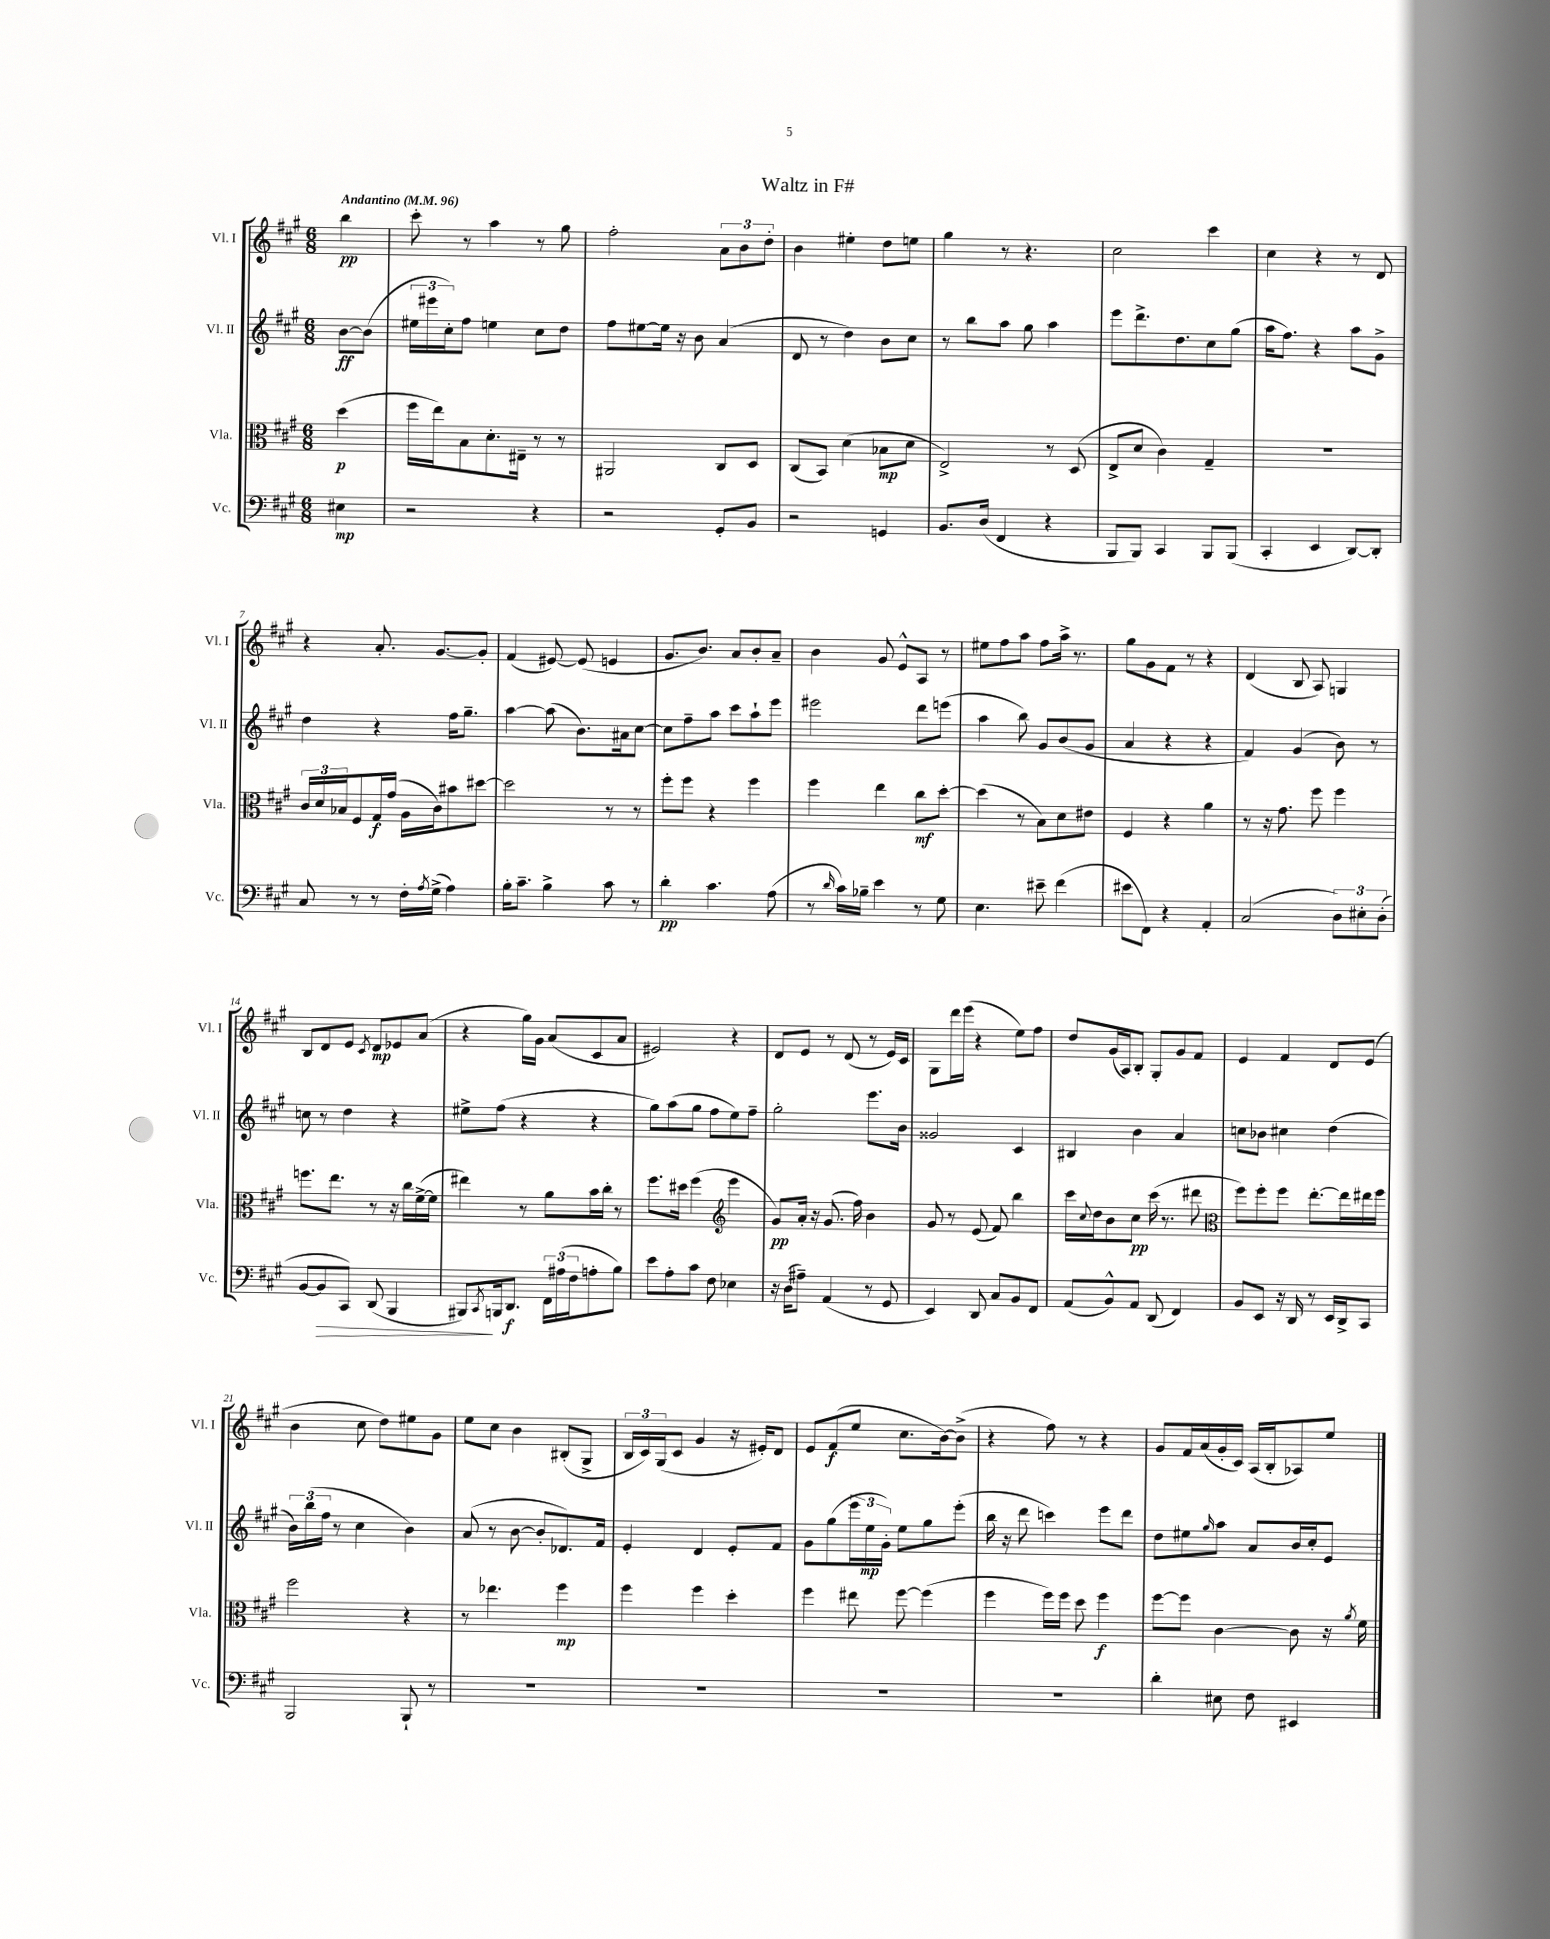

**kern	**dynam	**kern	**dynam	**kern	**dynam	**kern	**dynam
*part4	*part4	*part3	*part3	*part2	*part2	*part1	*part1
*staff4	*staff4	*staff3	*staff3	*staff2	*staff2	*staff1	*staff1
*I"Vc.	*	*I"Vla.	*	*I"Vl. II	*	*I"Vl. I	*
*I'Vc.	*	*I'Vla.	*	*I'Vl. II	*	*I'Vl. I	*
*clefF4	*	*clefC3	*	*clefG2	*	*clefG2	*
*k[f#c#g#]	*	*k[f#c#g#]	*	*k[f#c#g#]	*	*k[f#c#g#]	*
*M6/8	*	*M6/8	*	*M6/8	*	*M6/8	*
*MM96	*	*MM96	*	*MM96	*	*MM96	*
=	=	=	=	=	=	=	=
!	!	!	!	!	!	!LO:TX:a:B:t=Andantino	!
4E#X\	mp	(4dd\	p	[8b\L	ff	4bb\	pp
.	.	.	.	(8b\J]	.	.	.
=1	=1	=1	=1	=1	=1	=1	=1
2r	.	16ff#\LL	.	24ee#X\LL	.	8ccc#'\	.
.	.	.	.	24eee#X\	.	.	.
.	.	16ee\J)	.	.	.	.	.
.	.	.	.	24cc#'\J)	.	.	.
.	.	8B\	.	8ff#\J	.	8r	.
.	.	8.d'\	.	4een\	.	4aa\	.
.	.	16E#X~\Jk	.	.	.	.	.
4r	.	8r	.	8cc#\L	.	8r	.
.	.	8r	.	8dd\J	.	8gg#\	.
=2	=2	=2	=2	=2	=2	=2	=2
2r	.	2AA#X/	.	8ff#\L	.	2ff#'\	.
.	.	.	.	[8ee#X\	.	.	.
.	.	.	.	16ee#\Jk]	.	.	.
.	.	.	.	16r	.	.	.
.	.	.	.	8b\	.	.	.
8GG#'/L	.	8C#/L	.	(4a/	.	12a\L	.
.	.	.	.	.	.	12b\	.
8BB/J	.	8D/J	.	.	.	.	.
.	.	.	.	.	.	12dd'\J	.
=3	=3	=3	=3	=3	=3	=3	=3
2r	.	(8C#/L	.	8d/	.	4b\	.
.	.	8BB/J)	.	8r	.	.	.
.	.	(4d\	.	4dd\)	.	4ee#X'\	.
4GGn/	.	8B-X\L	mp	8b\L	.	8dd\L	.
.	.	8d\J	.	8cc#\J	.	8een\J	.
=4	=4	=4	=4	=4	=4	=4	=4
8.BB/L	.	2E^/)	.	8r	.	4gg#\	.
.	.	.	.	8bb\L	.	.	.
(16D/Jk	.	.	.	.	.	.	.
4FF#/	.	.	.	8aa\J	.	8r	.
.	.	.	.	8gg#\	.	4.r	.
4r	.	8r	.	4aa\	.	.	.
.	.	(8D/	.	.	.	.	.
=5	=5	=5	=5	=5	=5	=5	=5
8BBB/L	.	8E^/L	.	8eee\L	.	2cc#\	.
8BBB/J)	.	8d/J	.	8.ddd^\	.	.	.
4CC#/	.	4c#\)	.	.	.	.	.
.	.	.	.	8.dd\	.	.	.
8BBB/L	.	4G#~/	.	8cc#\	.	4ccc#\	.
(8BBB/J	.	.	.	(8gg#\J	.	.	.
=6	=6	=6	=6	=6	=6	=6	=6
4CC#'/	.	2.r	.	16aa\KL	.	4cc#\	.
.	.	.	.	8.ff#\J)	.	.	.
4EE/	.	.	.	4r	.	4r	.
[8DD/L)	.	.	.	8aa\L	.	8r	.
8DD'/J]	.	.	.	8g#^\J	.	8d/	.
!!LO:LB:g=z
=7	=7	=7	=7	=7	=7	=7	=7
8C#/	.	24c#/LL	.	4dd\	.	4r	.
.	.	24d/	.	.	.	.	.
.	.	24B-X/J	.	.	.	.	.
8r	.	8F#/	.	.	.	.	.
8r	.	16G#/L	f	4r	.	8.a'/	.
.	.	(16g#/JJ	.	.	.	.	.
16F#'\LL	.	16A\LL	.	.	.	.	.
8qA/	.	.	.	.	.	.	.
(16G#^\JJ	.	16c#\J)	.	.	.	[8.g#/L	.
4A\)	.	8b#X\	.	16ff#\KL	.	.	.
.	.	.	.	8.gg#~\J	.	.	.
.	.	[8dd#X\J	.	.	.	8g#'/J]	.
=8	=8	=8	=8	=8	=8	=8	=8
16B'\KL	.	2dd#\]	.	[4aa\	.	(4f#/	.
8.c#~\J	.	.	.	.	.	.	.
4B^\	.	.	.	(8aa\]	.	[8e#X/)	.
.	.	.	.	8.b\L)	.	(8e#/]	.
8c#\	.	8r	.	.	.	4en/	.
.	.	.	.	16a#X\k	.	.	.
8r	.	8r	.	[8cc#\J	.	.	.
=9	=9	=9	=9	=9	=9	=9	=9
4d'\	pp	8ff#'\L	.	8cc#\L]	.	8.g#/L	.
.	.	8ff#\J	.	8ff#~\	.	.	.
.	.	.	.	.	.	8.b/J)	.
4.c#\	.	4r	.	8aa\J	.	.	.
.	.	.	.	8ccc#\L	.	8a/L	.
.	.	4ff#\	.	8aa`\	.	8b'/	.
(8A\	.	.	.	8eee\J	.	8a~/J	.
=10	=10	=10	=10	=10	=10	=10	=10
8r	.	4ff#\	.	2eee#X\	.	4b\	.
16qqd/	.	.	.	.	.	.	.
16c#\LL)	.	.	.	.	.	.	.
16B-X~\JJ	.	.	.	.	.	.	.
4e\	.	4ee\	.	.	.	8g#/	.
.	.	.	.	.	.	8e^^/L	.
8r	.	8cc#\L	mf	8ddd\L	.	8A/J	.
8G#\	.	[8dd'\J	.	(8eeen\J	.	8r	.
=11	=11	=11	=11	=11	=11	=11	=11
4.E\	.	(4dd\]	.	4aa\	.	8ee#X\L	.
.	.	.	.	.	.	8ff#\	.
.	.	8r	.	8bb\)	.	8aa\J	.
8e#X~\	.	8B\L)	.	8g#/L	.	8ff#\L	.
(4f#\	.	8d\	.	(8b/	.	16aa^\Jk	.
.	.	.	.	.	.	8.r	.
.	.	8e#X\J	.	8g#/J	.	.	.
=12	=12	=12	=12	=12	=12	=12	=12
8e#X\L	.	4F#/	.	4a/	.	8gg#\L	.
8FF#\J)	.	.	.	.	.	8g#\	.
4r	.	4r	.	4r	.	8f#\J	.
.	.	.	.	.	.	8r	.
4AA'/	.	4a\	.	4r	.	4r	.
=13	=13	=13	=13	=13	=13	=13	=13
(2C#/	.	8r	.	4f#/)	.	(4d/	.
.	.	16r	.	.	.	.	.
.	.	8.g#\	.	.	.	.	.
.	.	.	.	(4g#/	.	8B/	.
.	.	8ff#\	.	.	.	8A/)	.
12D\L)	.	4ff#\	.	8b\)	.	4Gn/	.
12E#X'\	.	.	.	.	.	.	.
.	.	.	.	8r	.	.	.
(12D'\J	.	.	.	.	.	.	.
!!LO:LB:g=z
=14	=14	=14	=14	=14	=14	=14	=14
[8BB/L	.	8.ffn\L	.	8ccn\	.	8B/L	.
!	!LO:HP:b	!	!	!	!	!	!
8BB/]	>	.	.	8r	.	8d/	.
.	.	8.ee\J	.	.	.	.	.
8CC#/J)	.	.	.	4dd\	.	8e/J	.
.	.	.	.	.	.	8qc#/	.
(8DD/	.	8r	.	.	.	8d/L	mp
4BBB/	.	16r	.	4r	.	8e-X/	.
.	.	16cc#\LL	.	.	.	.	.
.	.	([16f#^\	.	.	.	(8a/J	.
.	.	16f#\JJ]	.	.	.	.	.
=15	=15	=15	=15	=15	=15	=15	=15
8BBB#X/L)	.	4ee#X\)	.	8ee#X^\L	.	4r	.
8qCC#/	.	.	.	.	.	.	.
16BBBn/k	]	.	.	(8ff#\J	.	.	.
8.DD/J	f	.	.	.	.	.	.
.	.	8r	.	4r	.	16gg#\LL)	.
.	.	.	.	.	.	16g#\JJ	.
24FF#\LL	.	8a\L	.	.	.	(8a/L	.
(24A#X\	.	.	.	.	.	.	.
24F#\J	.	.	.	.	.	.	.
8An'\	.	16b\L	.	4r	.	8c#/	.
.	.	16cc#'\JJ	.	.	.	.	.
8B\J)	.	8r	.	.	.	8a/J	.
=16	=16	=16	=16	=16	=16	=16	=16
8e\L	.	8.ff#\L	.	8gg#\L)	.	2e#X/)	.
8A'\	.	.	.	(8aa\	.	.	.
.	.	16dd#X\Jk	.	.	.	.	.
8c#\J	.	(4ff#\	.	8gg#\J	.	.	.
8F#\	.	.	.	8ff#\L	.	.	.
*	*	*clefG2	*	*	*	*	*
4E-X\	.	4eee\	.	8ee\)	.	4r	.
.	.	.	.	8ff#~\J	.	.	.
=17	=17	=17	=17	=17	=17	=17	=17
16r	.	8g#/L)	pp	2gg#'\	.	8d/L	.
(16D\KL	.	.	.	.	.	.	.
8A#X~\J)	.	16a'/Jk	.	.	.	8e/J	.
.	.	16r	.	.	.	.	.
(4AA/	.	(8.g#/	.	.	.	8r	.
.	.	.	.	.	.	(8d/	.
.	.	16ff#\)	.	.	.	.	.
8r	.	4b\	.	8.eee\L	.	8r	.
8GG#/	.	.	.	.	.	16e/LL)	.
.	.	.	.	16b\Jk	.	16c#/JJ	.
=18	=18	=18	=18	=18	=18	=18	=18
4EE/)	.	8g#/	.	2g##X/	.	8G#\L	.
.	.	8r	.	.	.	16ddd\L	.
.	.	.	.	.	.	(16eee\JJ	.
8DD/	.	(8e/	.	.	.	4r	.
8C#/L	.	8f#/)	.	.	.	.	.
8BB/	.	4bb\	.	4c#/	.	8ee\L)	.
8FF#/J	.	.	.	.	.	8ff#\J	.
=19	=19	=19	=19	=19	=19	=19	=19
(8AA/L	.	16ccc#\LL	.	4B#X/	.	8dd/L	.
.	.	8qqcc#/	.	.	.	.	.
.	.	16dd\J	.	.	.	.	.
8BB^^/)	.	8b\	.	.	.	(16g#/L	.
.	.	.	.	.	.	16A/J)	.
8AA/J	.	8cc#\J	pp	4b\	.	8B'/J	.
(8DD/	.	(16ccc#\	.	.	.	8G#'/L	.
.	.	8.r	.	.	.	.	.
4FF#/)	.	.	.	4a/	.	8g#/	.
.	.	8ddd#X\	.	.	.	8f#/J	.
=20	=20	=20	=20	=20	=20	=20	=20
*	*	*clefC3	*	*	*	*	*
8BB/L	.	8ff#\L)	.	8ccn\L	.	4e/	.
8EE/J	.	8ff#'\	.	8b-X\J	.	.	.
16r	.	8ff#\J	.	4cc#X\	.	4f#/	.
16DD/	.	.	.	.	.	.	.
8r	.	[8.ee'\L	.	.	.	.	.
16EE/LL	.	.	.	(4dd\	.	8d/L	.
16DD^/J	.	16ee\L]	.	.	.	.	.
8CC#/J	.	16ee#X\	.	.	.	(8e/J	.
.	.	16ff#\JJ	.	.	.	.	.
!!LO:LB:g=z
=21	=21	=21	=21	=21	=21	=21	=21
2BBB/	.	2ff#\	.	24b\LL)	.	4b\	.
.	.	.	.	(24bb\	.	.	.
.	.	.	.	24ff#\JJ	.	.	.
.	.	.	.	8r	.	.	.
.	.	.	.	4cc#\	.	8cc#\	.
.	.	.	.	.	.	8dd\L)	.
8BBB`/	.	4r	.	4b\)	.	8ee#X\	.
8r	.	.	.	.	.	8g#\J	.
=22	=22	=22	=22	=22	=22	=22	=22
2.r	.	8r	.	(8a/	.	8ee\L	.
.	.	4.ee-X\	.	8r	.	8cc#\J	.
.	.	.	.	[8b\	.	4b\	.
.	.	.	.	8b'/L]	.	.	.
.	.	4ff#\	mp	8.d-X/)	.	(8B#X'/L	.
.	.	.	.	.	.	8G#^/J	.
.	.	.	.	16f#/Jk	.	.	.
=23	=23	=23	=23	=23	=23	=23	=23
2.r	.	4ff#\	.	4e'/	.	24B/LL	.
.	.	.	.	.	.	24c#/)	.
.	.	.	.	.	.	(24G#/J	.
.	.	.	.	.	.	8c#/J	.
.	.	4ff#\	.	4d/	.	4g#/	.
.	.	4dd'\	.	8e'/L	.	16r	.
.	.	.	.	.	.	16e#X'/KL)	.
.	.	.	.	8f#/J	.	8d/J	.
=24	=24	=24	=24	=24	=24	=24	=24
2.r	.	4ff#\	.	8g#\L	.	8e/L	.
.	.	.	.	(8gg#\	.	(8f#/	f
.	.	8ee#X\	.	24eee\L	.	8ee/J	.
.	.	.	.	24ee\	mp	.	.
.	.	.	.	24g#'\JJ)	.	.	.
.	.	[8ff#\	.	8ee\L	.	8.cc#\L	.
.	.	(4ff#\]	.	8gg#\	.	.	.
.	.	.	.	.	.	[16b\k)	.
.	.	.	.	(8eee'\J	.	(8b^\J]	.
=25	=25	=25	=25	=25	=25	=25	=25
2.r	.	4ff#\	.	16bb\	.	4r	.
.	.	.	.	16r	.	.	.
.	.	.	.	8ddd\	.	.	.
.	.	16ff#\LL)	.	4cccn\)	.	8ff#\)	.
.	.	16ff#\JJ	.	.	.	.	.
.	.	8dd\	.	.	.	8r	.
.	.	4ff#\	f	8eee\L	.	4r	.
.	.	.	.	8ddd\J	.	.	.
=26	=26	=26	=26	=26	=26	=26	=26
4d'\	.	[8ff#\L	.	8dd\L	.	8g#/L	.
.	.	8ff#\J]	.	8ee#X\	.	16f#/L	.
.	.	.	.	.	.	(16a/	.
.	.	.	.	16qqgg#/	.	.	.
8E#X\	.	[4c#\	.	8aa\J	.	16g#'/	.
.	.	.	.	.	.	16c#/JJ)	.
8F#\	.	.	.	8a/L	.	(16A/LL	.
.	.	.	.	.	.	16B'/J	.
4EE#X/	.	8c#\]	.	16b/L	.	8A-X/)	.
.	.	.	.	16cc#'/J	.	.	.
.	.	16r	.	8e/J	.	8ee/J	.
.	.	8qa/	.	.	.	.	.
.	.	16f#\	.	.	.	.	.
==	==	==	==	==	==	==	==
*-	*-	*-	*-	*-	*-	*-	*-
